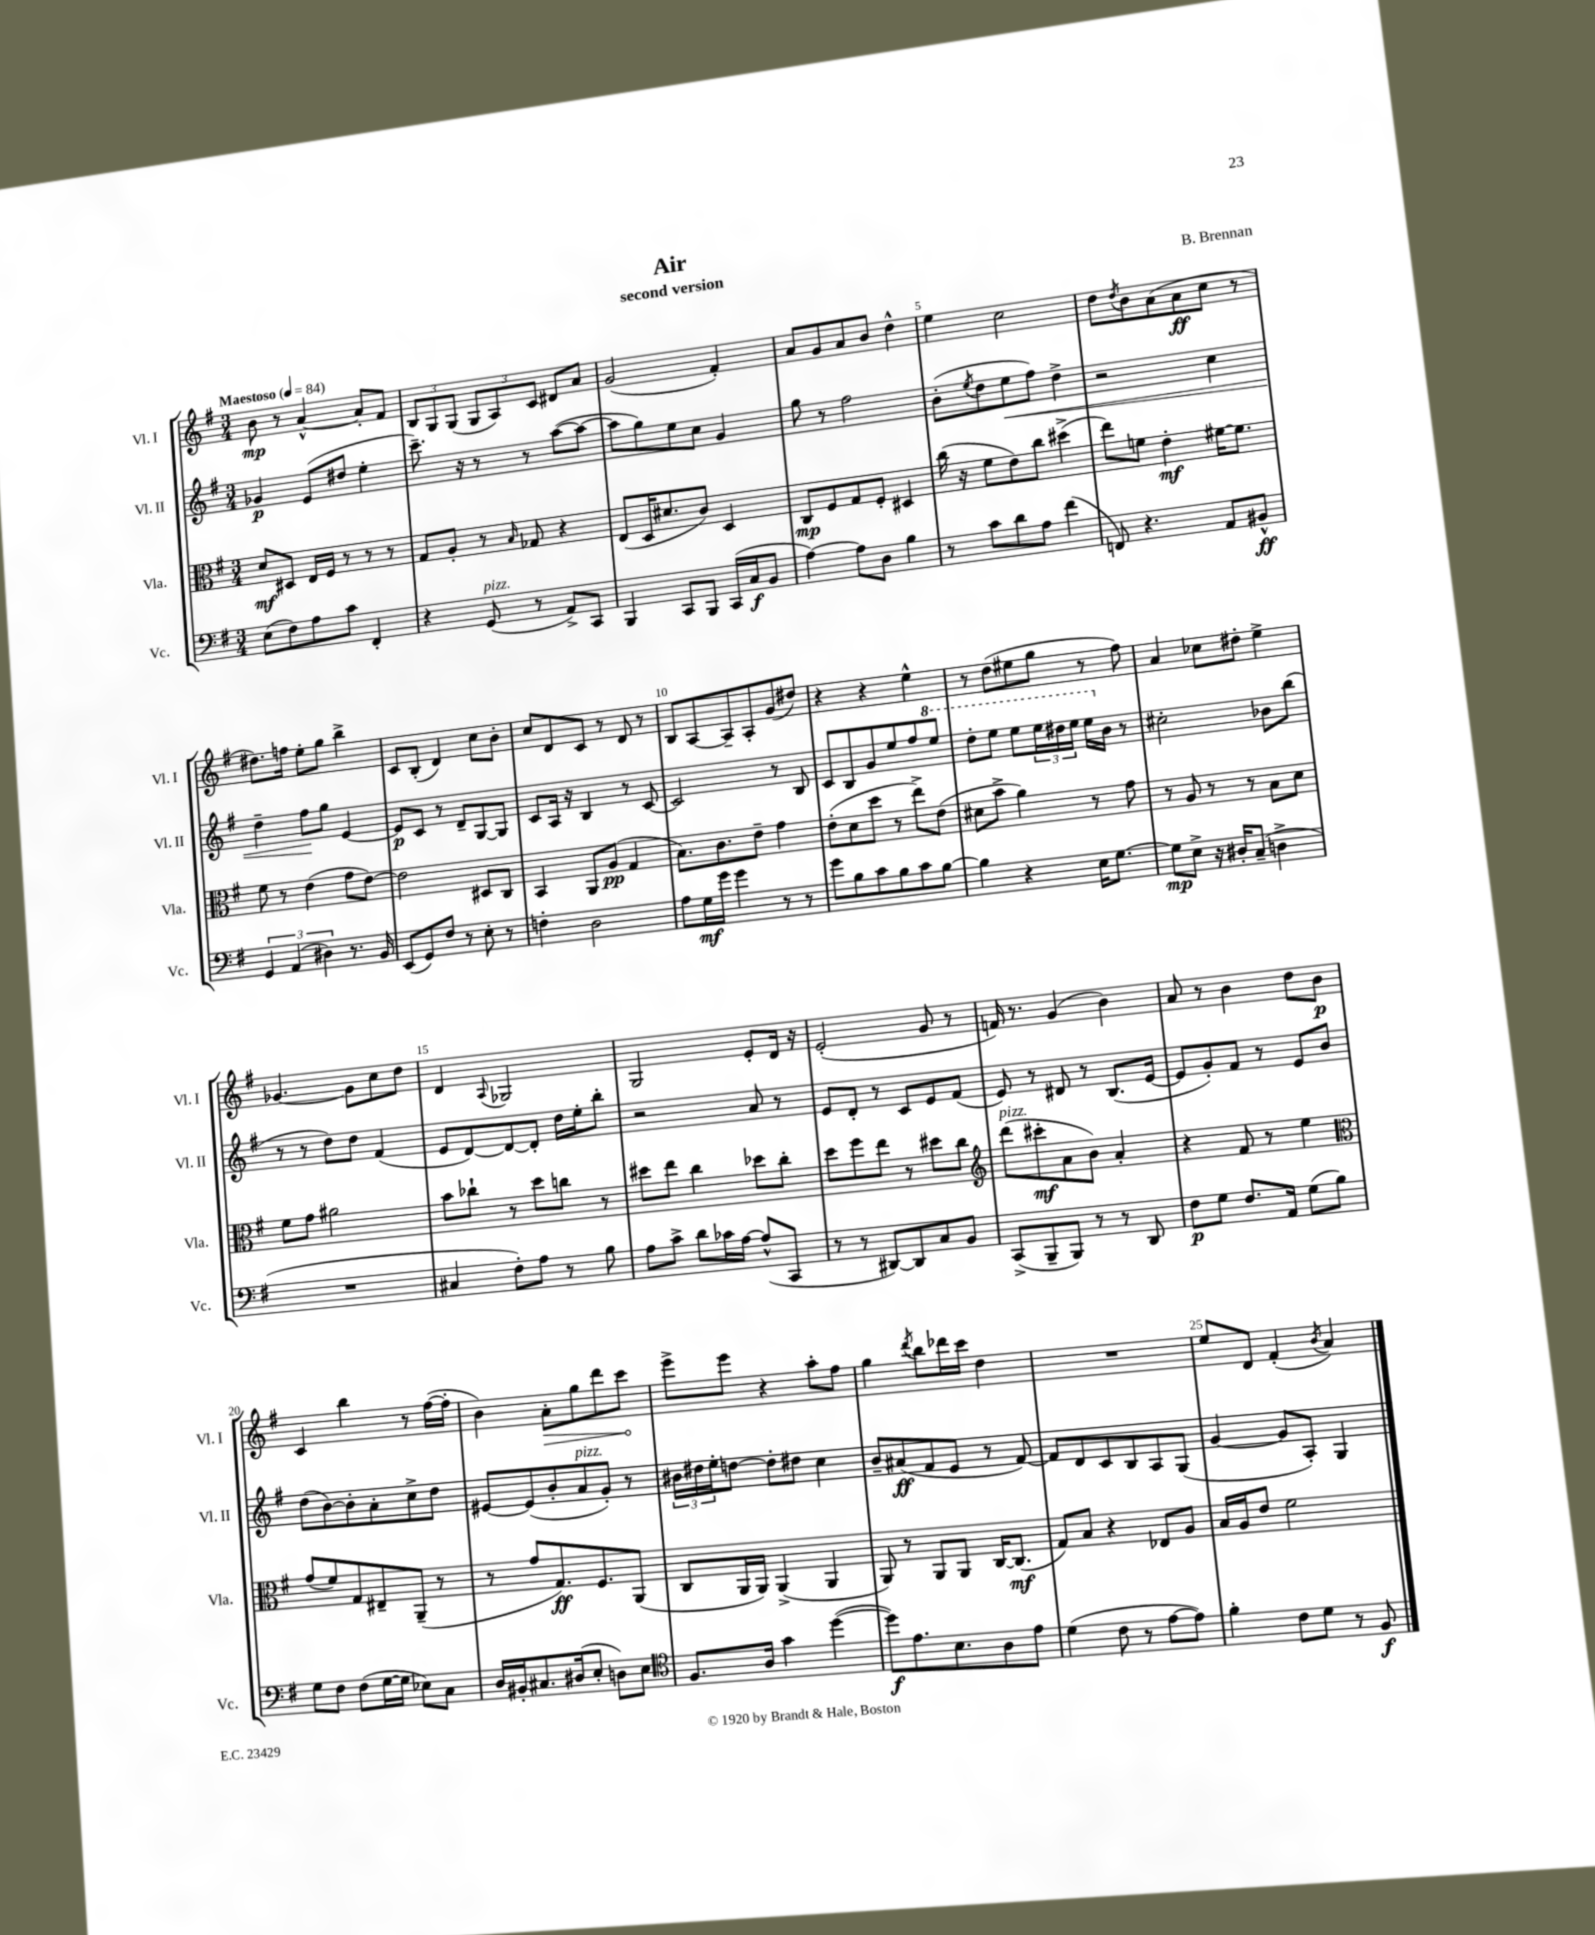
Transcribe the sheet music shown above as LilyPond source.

\header { title = "Air" composer = "B. Brennan" subtitle = "second version" }
<<
\new StaffGroup <<
\new Staff = "s0" \with { instrumentName = "Vl. I" shortInstrumentName = "Vl. I" } {
    \clef treble \key g \major \numericTimeSignature \time 3/4 \tempo "Maestoso" 4 = 84
    b'8\mp r8 a'4~-^ a'8-. fis'8 |
    \tuplet 3/2 { b8 g8 g8( } \tuplet 3/2 { g8 a8) c'8 } dis'8 a'8 |
    g'2( fis'4-.) |
    a'8 g'8 a'8 b'8 d''4-^ |
    e''4 c''2 |
    d''8 \acciaccatura { d''8 } b'8 a'8( a'8\ff c''8 r8 |
    dis''8.) f''16 e''8-. g''8 b''4-> |
    c'8 b8-.( d'4) c''8 b'8-. |
    c''8 d'8 c'8 r8 d'8 r8 |
    b8 a8~ a8-- a8-. g'8( dis''8) |
    r4 r4 e''4-^ |
    r8 d''8( eis''8 g''8 r8 fis''8) |
    a'4 ces''8 dis''8-. e''4-> |
    ges'4.~ ges'8 c''8 d''8 |
    d'4 \appoggiatura { a8 } ges2 |
    g2 e'8-. d'16 r16 |
    e'2-.( g'8 r8 |
    f'16) r8. g'4( b'4) |
    a'8 r8 b'4 d''8 b'8\p |
    c'4 b''4 r8 fis''16~( fis''16-. |
    b'4) \once \override Hairpin.circled-tip = ##t a'8-.\> g''8 d'''8 c'''8\! |
    e'''8-> e'''8 r4 a''8-. fis''8 |
    g''4 \acciaccatura { d'''8 } b''8 des'''16 c'''16 d''4 |
    R2. |
    e''8 d'8 fis'4-.( \acciaccatura { b'8 } a'4) \bar "|." |
}
\new Staff = "s1" \with { instrumentName = "Vl. II" shortInstrumentName = "Vl. II" } {
    \clef treble \key g \major \numericTimeSignature \time 3/4
    ges'4\p e'8( dis''8 e''4-. |
    c'''8.--) r16 r8 r8 a''8~( a''8~ |
    a''8 g''8) e''8 c''8 g'4 |
    g''8 r8 fis''2 |
    b'8-.( \acciaccatura { e''8 } d''8 e''8\< fis''8) d''4-> |
    r2 c''4 |
    d''4-- fis''8\! g''8 e'4~ |
    e'8\p c'8 r8 d'8-- g8~ g8 |
    c'8 a16 r16 b4 r8 c'8~ |
    c'2 r8 b8 |
    c'8 b8 g'8 e''8 fis''8 \ottava #1 e'''8 |
    d'''8-. e'''8 e'''8 \tuplet 3/2 { e'''16 dis'''16 e'''16 } e'''16 \ottava #0 b'16 r8 |
    cis''2-. bes'8 b''8( |
    r8 r8 d''8) d''8 fis'4( |
    e'8 d'8~) d'8~ d'8-. d''16 e''16-. b''8-. |
    r2 a'8 r8 |
    e'8 d'8-. r8 c'8 e'8 fis'8( |
    e'8) r8 dis'8 r8 b8.( e'16~ |
    e'8 g'8-.) fis'8 r8 e'8 b'8 |
    d''8( b'8~) b'8-. a'8-. c''8-> d''8 |
    eis'8~ eis'8( b'8-. a'8^\markup { \italic "pizz." } g'8-.) r8 |
    \tuplet 3/2 { bis'16 dis''16 e''16-. } d''8~ d''8-. dis''8 c''4 |
    b'8-- ais'8\ff( fis'8 e'8 r8 fis'8~) |
    fis'8 d'8 c'8 b8 a8 g8( |
    g'4~ g'8 a8-.) g4 \bar "|." |
}
\new Staff = "s2" \with { instrumentName = "Vla." shortInstrumentName = "Vla." } {
    \clef alto \key g \major \numericTimeSignature \time 3/4
    d'8\mf dis8 e16 fis16 r8 r8 r8 |
    g8 a8-. r8 \grace { b16 } ges8 r4 |
    e8( d16 dis'8. c'8) d4 |
    c8\mp fis8 g8 fis8-. dis4 |
    c''16( r16 fis'8 e'8) c''8 dis''4->( |
    e''8) f'8 e'4-.\mf fis'16~ fis'8. |
    fis'8 r8 e'4( g'8 e'8~) |
    e'2 dis8 c8 |
    b,4 a,8 a8\pp( g4 |
    b8.) c'8. e'8-- g'4 |
    e'8-.( d'8 d''8 r8 e''8->) e'8( |
    dis'8 b'8-> a'4) r8 g'8 |
    r8 a8 r8 r8 b8 d'8 |
    fis'8 g'8 ais'2 |
    b'8 ces''8-! r8 d''8 c''8 r8 |
    dis''8 e''8 c''4 des''8 c''8-. |
    d''8 fis''8 e''8 r8 dis''8 c''8 |
    \clef treble d'''8^\markup { \italic "pizz." }( cis'''8-.\mf a'8 b'8) a'4-. |
    r4 fis'8 r8 e''4 |
    \clef alto g'8( fis'8) g8 eis8-- a,8--( r8 |
    r8 g'8 g8.\ff) fis8. a,8( |
    c8 a,16 a,16) a,4->( a,4 |
    a,8) r8 a,8 a,8 c16~ c8.\mf( |
    g8) b8 r4 ees8 a8 |
    b16 a16 e'8 fis'2 \bar "|." |
}
\new Staff = "s3" \with { instrumentName = "Vc." shortInstrumentName = "Vc." } {
    \clef bass \key g \major \numericTimeSignature \time 3/4
    e8( fis8) a8 c'8 fis,4-. |
    r4 g,8^\markup { \italic "pizz." }( r8 a,8->) c,8 |
    b,,4 c,8 b,,8 c,16( c16\f b,8 |
    a4~) a8 d8 b4 |
    r8 c'8 d'8 a8 fis'4( |
    f,8) r4. a,8 bis,8-^\ff |
    \tuplet 3/2 { g,4 a,4( dis4) } r8. b,16 |
    e,8( g,8) fis8 r8 e8-. r8 |
    f4-. d2 |
    a8 g16\mf g'16 g'4 r8 r8 |
    g'8 b8 c'8 b8 c'8 b8~ |
    b4 r4 e16 g8.~ |
    g8\mp e8-> r16 dis16-. c8--( d4-> |
    R2. |
    cis4 fis8-.) a8 r8 b8 |
    a8 c'8-> d'8 ces'16 a16~ a8-^( c,8 |
    r8 r8 dis,8~) dis,8 c8 b,8 |
    c,8->( b,,8-- b,,8) r8 r8 d,8 |
    fis8\p g8 fis8. a,16 g8( b8) |
    g8 fis8 fis8( g16~ g16 ees8) c8 |
    d16 bis,16-. cis8. dis16( e8-. d8) e8 |
    \clef tenor fis8. a16 g'4 d''4~( |
    d''8\f) e'8. b8. a8 e'8 |
    d'4( c'8 r8 e'8~ e'8) |
    fis'4-. c'8 d'8 r8 fis8\f \bar "|." |
}
>>
>>
\layout { \context { \Score \override BarNumber.break-visibility = ##(#f #t #t) barNumberVisibility = #(every-nth-bar-number-visible 5) } }
